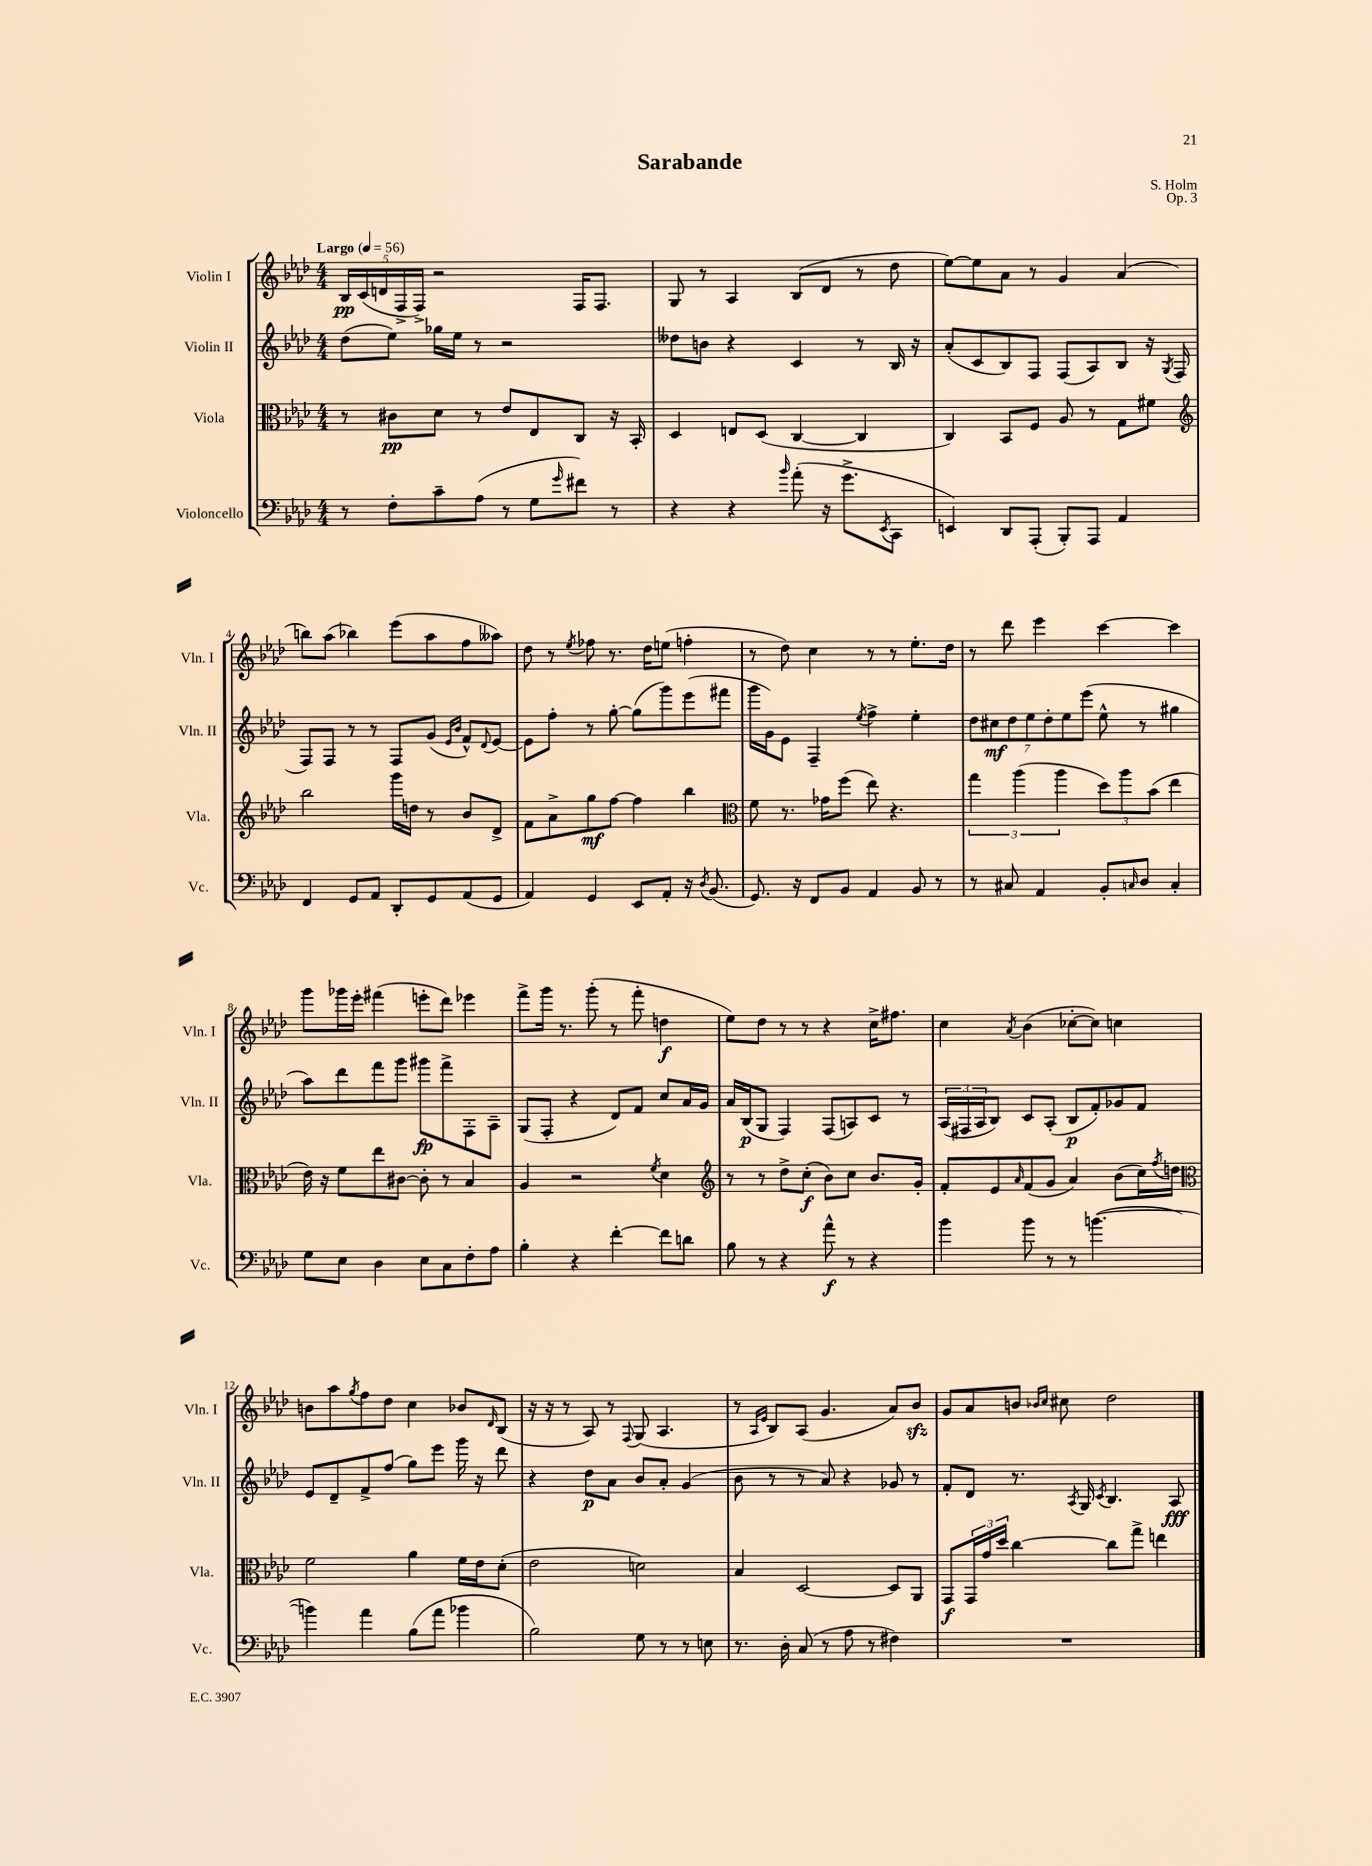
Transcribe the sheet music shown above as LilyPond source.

\header { title = "Sarabande" composer = "S. Holm" opus = "Op. 3" }
<<
\new StaffGroup <<
\new Staff = "s0" \with { instrumentName = "Violin I" shortInstrumentName = "Vln. I" } {
    \clef treble \key aes \major \numericTimeSignature \time 4/4 \tempo "Largo" 4 = 56
    \tuplet 5/4 { bes16\pp c'16( d'16 f16-> f16->) } r2 f16 f8. |
    g8 r8 aes4 bes8( des'8 r8 des''8 |
    ees''8~) ees''8 aes'8 r8 g'4 aes'4( |
    b''8) aes''8( bes''4) ees'''8( aes''8 f''8 aeses''8) |
    des''8 r8 \acciaccatura { ees''8 } fes''8 r8. des''16 e''8( f''4-. |
    r8 des''8) c''4 r8 r8 ees''8.-. des''16 |
    r8 des'''8 ees'''4 c'''4~ c'''4 |
    g'''8 ges'''16 ees'''16-. fis'''4( e'''8-. des'''8) ees'''4 |
    f'''8-> g'''16 r8. g'''8-.( r8 f'''8-. d''4\f |
    ees''8) des''8 r8 r8 r4 c''16-> fis''8. |
    c''4 \acciaccatura { aes'8 } bes'4( ces''8~-. ces''8) c''4 |
    b'8 aes''8 \acciaccatura { g''8 } f''8 des''8 c''4 bes'8 \grace { des'16 } bes8( |
    r16 r16 r8 aes8) r8 \appoggiatura { f8 } g8( aes4. |
    r8 \grace { aes16 ees'16 } bes8) aes8( g'4. aes'8) bes'8\sfz |
    g'8 aes'8 b'8 \grace { bes'16 c''16 } cis''8 des''2 \bar "|." |
}
\new Staff = "s1" \with { instrumentName = "Violin II" shortInstrumentName = "Vln. II" } {
    \clef treble \key aes \major \numericTimeSignature \time 4/4
    des''8( ees''8) ges''16 ees''16 r8 r2 |
    deses''8 b'8 r4 c'4 r8 bes16 r16 |
    aes'8-.( c'8 bes8) f8 f8( aes8) bes8 r16 \acciaccatura { g8 } f16( |
    f8) f8 r8 r8 f8 g'8( \grace { ees'16 bes'16 } f'8-^) \appoggiatura { des'8 } ees'8~ |
    ees'8 f''8-. r8 g''8~-. g''8( g'''8) ees'''8( fis'''8 |
    g'''16 g'16) ees'8 f4-- \acciaccatura { ees''8 } f''4-> ees''4-. |
    \tuplet 7/4 { des''8 cis''8\mf des''8 ees''8 des''8-. ees''8 ees'''8( } ees''8-^ r8 gis''4 |
    aes''8) des'''8 f'''8 g'''8 gis'''8\fp f'''8-> f8-. aes8-- |
    g8( f8-. r4 des'8) f'8 c''8 aes'16 g'16 |
    aes'16 bes16\p( g8 f4) f8( a8) c'8 r8 |
    \tuplet 3/2 { aes16( fis16 aes16 } bes8) c'8 aes8-.( bes8\p f'8-.) ges'8 f'8 |
    ees'8 des'8-- f'8-> f''8( g''8) ees'''8 g'''16 r16 des'''8 |
    r4 des''8\p aes'8 bes'8 aes'8-. g'4( |
    bes'8 r8 r8 aes'8) r4 ges'8 r8 |
    f'8-. des'8 r8. \acciaccatura { aes8 } g16 \acciaccatura { c'8 } bes4. aes8\fff \bar "|." |
}
\new Staff = "s2" \with { instrumentName = "Viola" shortInstrumentName = "Vla." } {
    \clef alto \key aes \major \numericTimeSignature \time 4/4
    r8 cis'8\pp des'8 r8 ees'8 ees8 c8 r16 bes,16-. |
    des4 e8 des8( c4~ c4 |
    c4) bes,8 f8 aes8 r8 g8 fis'8 |
    \clef treble bes''2 g'''16 d''16 r8 bes'8 des'8-> |
    f'8 aes'8-> g''8\mf f''8~ f''4 bes''4 |
    \clef alto f'8 r8. ges'16 f''8( ees''8) r4. |
    \tuplet 3/2 { g''4 aes''4( aes''4 } \tuplet 3/2 { des''8) aes''8 bes'8( } ees''4 |
    ees'16) r16 f'8 ees''8 cis'8~ cis'8-. r8 bes4 |
    aes4 r2 \acciaccatura { f'8 } des'4 |
    \clef treble r8 r8 des''8-> c''8-.\f( bes'8) c''8 bes'8. g'16-. |
    f'8-. ees'8 \grace { aes'16 } f'8( g'8 aes'4) bes'8( c''16) \acciaccatura { f''8 } d''16 |
    \clef alto f'2 aes'4 f'16 ees'16 des'8-.( |
    ees'2 d'2) |
    bes4 des2~ des8 aes,8 |
    g,8\f \tuplet 3/2 { g,16 g'16 des''16 } c''4~ c''8 g''8-> e''4 \bar "|." |
}
\new Staff = "s3" \with { instrumentName = "Violoncello" shortInstrumentName = "Vc." } {
    \clef bass \key aes \major \numericTimeSignature \time 4/4
    r8 f8-. c'8-- aes8( r8 g8 \grace { g'16 } fis'8) r8 |
    r4 r4 \grace { bes'16 } aes'8-.( r16 g'8.-> \acciaccatura { ees,8 } c,8 |
    e,4) des,8 aes,,8-.( bes,,8-.) aes,,8 aes,4 |
    f,4 g,8 aes,8 des,8-. g,8 aes,8( g,8 |
    aes,4) g,4 ees,8 aes,8-. r16 \acciaccatura { des8 } bes,8.( |
    g,8.) r16 f,8 bes,8 aes,4 bes,8 r8 |
    r8 cis8 aes,4 bes,8-. \grace { c16 } des8 c4-. |
    g8 ees8 des4 ees8 c8 f8-. aes8 |
    bes4-. r4 f'4~-. f'8 d'8 |
    bes8 r8 r4 aes'8-^\f r8 r4 |
    bes'4 bes'8 r8 r8 b'4.~( |
    b'4) aes'4 bes8( aes'8 bes'4 |
    bes2) g8 r8 r8 e8 |
    r8. des16-. c8( r8 aes8 r8 fis4) |
    R1 \bar "|." |
}
>>
>>
